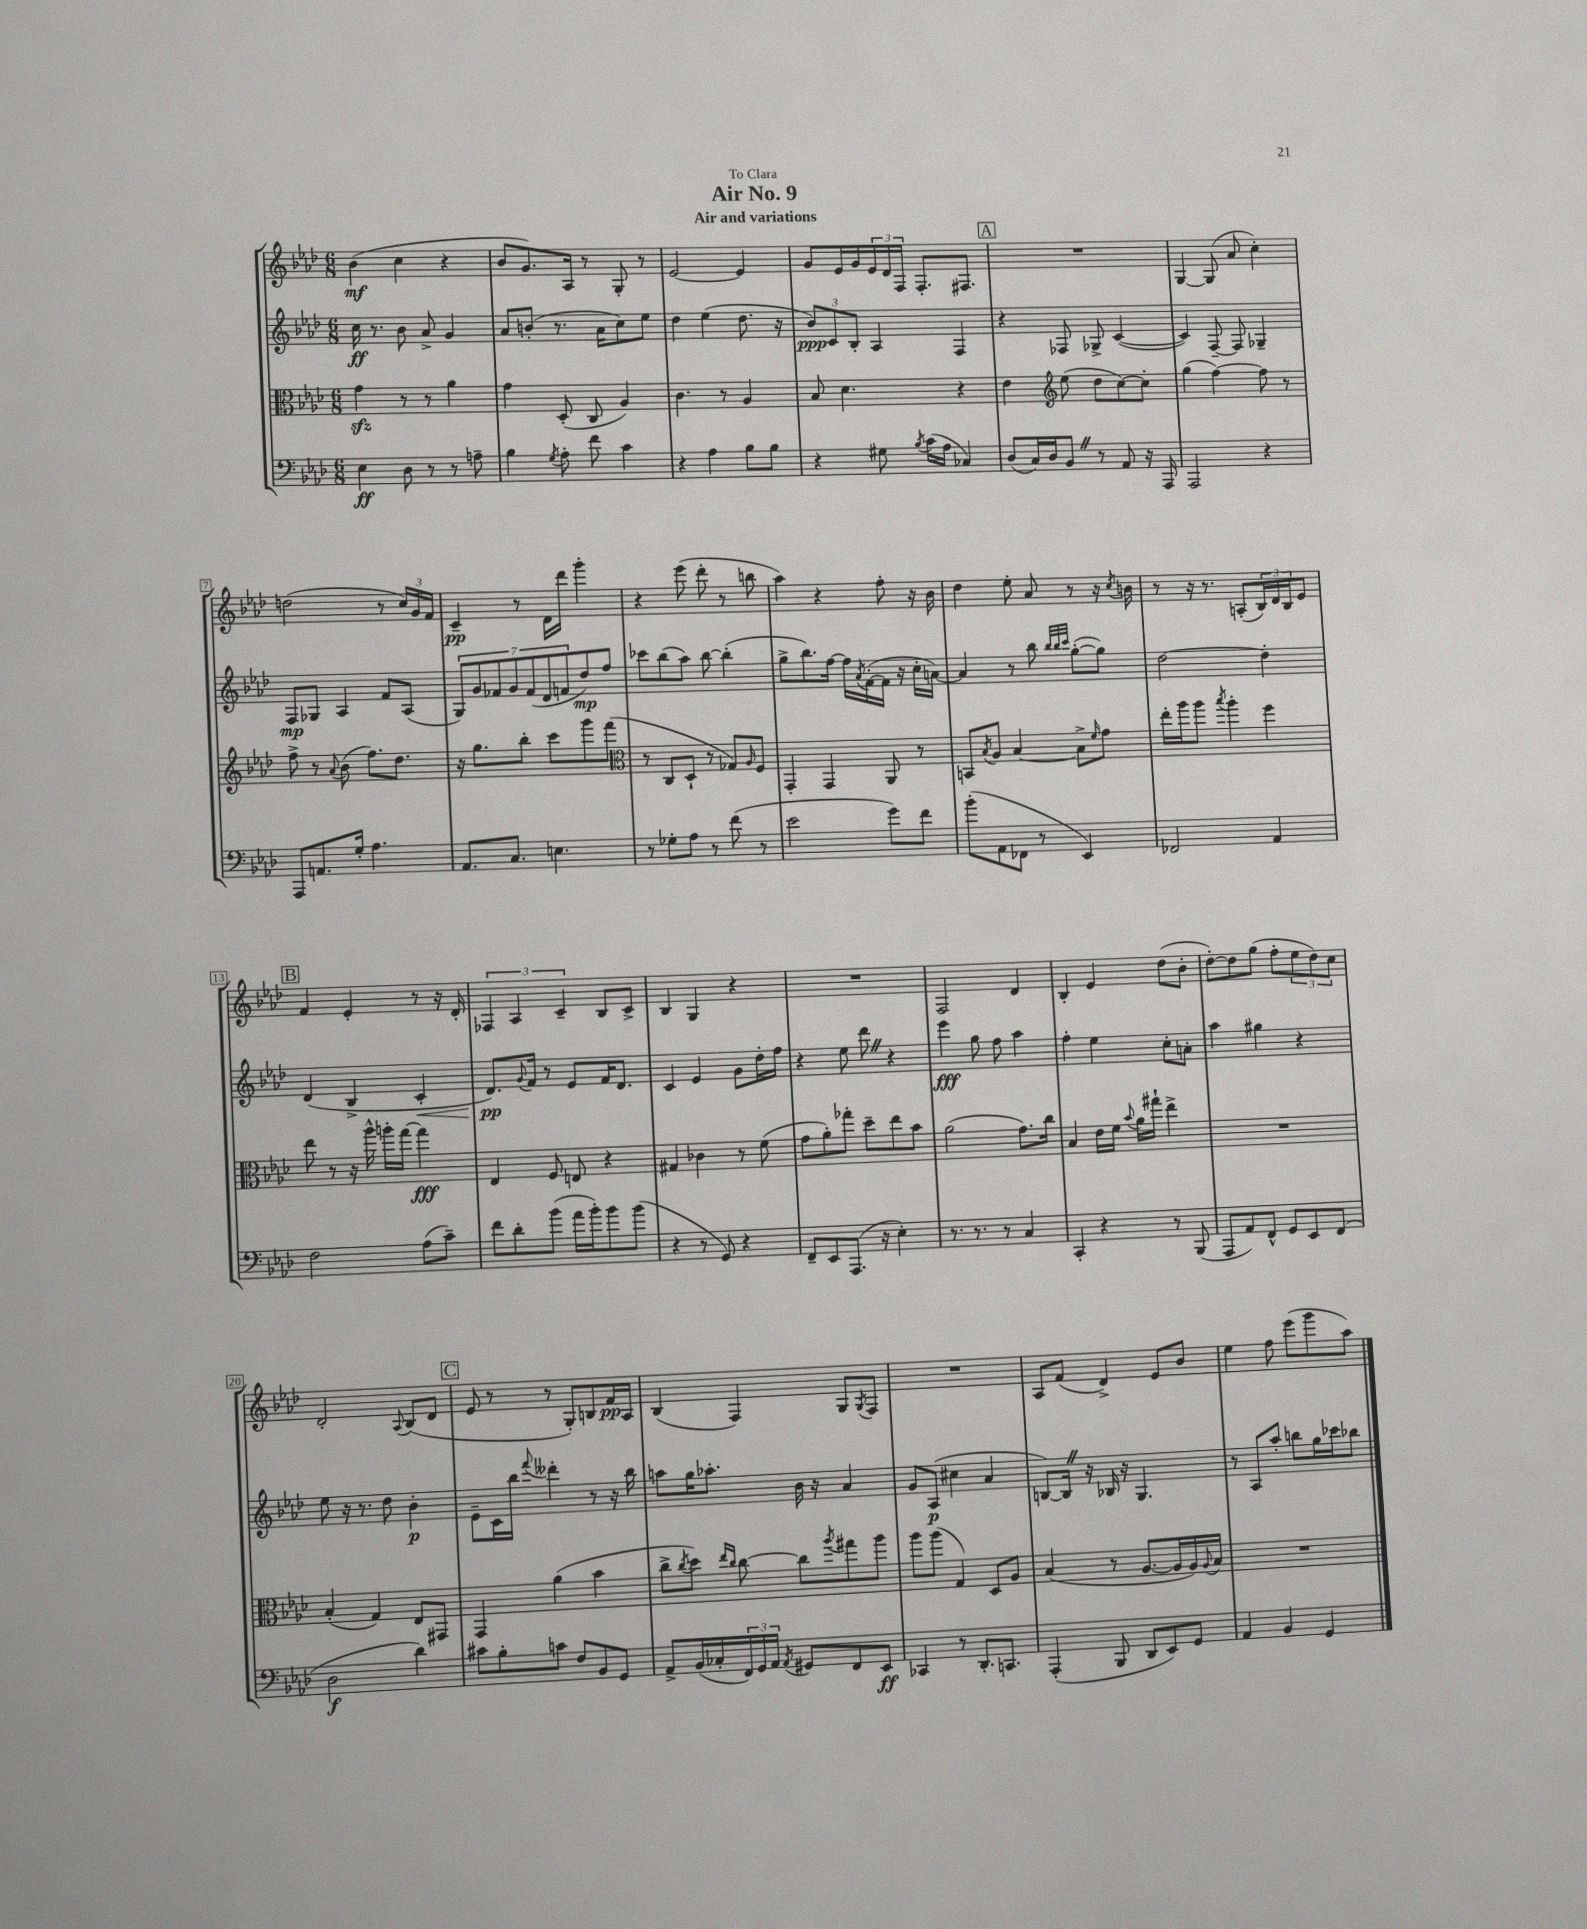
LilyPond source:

\header { title = "Air No. 9" subtitle = "Air and variations" dedication = "To Clara" }
<<
\new StaffGroup <<
\new Staff = "s0" {
    \clef treble \key aes \major \numericTimeSignature \time 6/8
    bes'4\mf( c''4 r4 |
    bes'8 g'8.) aes16 r8 g8-. r8 |
    ees'2~ ees'4 |
    g'8 ees'16 g'16 \tuplet 3/2 { ees'16 des'16 f16 } f8.-. fis8. |
    \mark \markup { \box "A" } R2. |
    g4~ g8( aes'8 c''4-.) |
    d''2( r8 \tuplet 3/2 { c''16) g'16 f'16 } |
    c'4--\pp r8 des'16 des'''16 g'''4-. |
    r4 ees'''8( des'''8-. r8 b''8 |
    aes''4) r4 f''8-. r16 bes'16 |
    des''4 ees''8-. aes'8 r8 r16 \acciaccatura { c''8 } b'16 |
    r8 r16 r8. a8-.( \tuplet 3/2 { bes16) des'16 bes16 } ees'8 |
    \mark \markup { \box "B" } f'4 ees'4-. r8 r16 des'16-. |
    \tuplet 3/2 { fes4 aes4 c'4-- } bes8 c'8-> |
    bes4 g4 r4 |
    R2. |
    f2 des'4 |
    bes4-. ees'4 des''8( bes'8-. |
    des''8~-.) des''8 g''8( f''8-. \tuplet 3/2 { ees''8 des''8) c''8 } |
    des'2-. \appoggiatura { aes8 } bes8( des'8 |
    \mark \markup { \box "C" } ees'8 r8 r8 g8-.) b8 f'16\pp aes16 |
    bes4( f4) g8 \acciaccatura { g8 } f8 |
    R2. |
    aes8 f'8( des'4->) ees'8 bes'8 |
    ees''4 f''8 ees'''8( g'''8 aes''8) \bar "|." |
}
\new Staff = "s1" {
    \clef treble \key aes \major \numericTimeSignature \time 6/8
    c''16\ff r8. bes'8 aes'8-> g'4 |
    aes'8 b'8-.( r8. aes'16 c''8) ees''8 |
    des''4 ees''4( des''8. r16 |
    \tuplet 3/2 { bes'8\ppp) c'8 bes8-. } aes4 f4 |
    \mark \markup { \box "A" } r4 fes8 ges8-> c'4~( |
    c'4) f8~-- f8 ges4-- |
    f8\mp ges8 aes4 f'8 aes8( |
    \tuplet 7/4 { g8) g'8 fes'8 g'8 fes'8( des'8 f'8 } des''8\mp) f''8 |
    ces'''8 bes''8( aes''8) bes''8~ bes''4-.( |
    g''8-> bes''8.) f''16~ f''16 \acciaccatura { aes'8 } f'16~-.( f'16 r16 c''16-. a'16~) |
    a'4 r8 bes''8 \grace { bes''32 bes''32 c'''32 } g''8~-.( g''8) |
    des''2~ des''4-. |
    \mark \markup { \box "B" } des'4( bes4-> c'4-.\< |
    des'8.\pp\!) \appoggiatura { g'8 } f'16 r8 ees'8 f'16 des'8. |
    c'4 ees'4 g'8 des''16-. f''16 |
    r4 ees''8 des'''8 \once \override BreathingSign.text = \markup { \musicglyph "scripts.caesura.straight" } \breathe r4 |
    ees'''4\fff g''8 f''8 aes''4 |
    f''4-. ees''4 c''8-. a'8-. |
    aes''4 gis''4 r4 |
    ees''8 r16 r8. des''8 bes'4-.\p |
    \mark \markup { \box "C" } ees'8-- c'16 bes''16 \appoggiatura { f'''8 } deses'''4-. r8 r16 bes''16 |
    a''8 g''16 aes''8.-. bes'16 r16 aes'4 |
    g'8 aes8\p( cis''4 aes'4 |
    b8~) b16 \once \override BreathingSign.text = \markup { \musicglyph "scripts.caesura.straight" } \breathe r16 bes16 r16 g4. |
    r8 aes8 aes''8-. b''8 g''16 ces'''16 bes''8 \bar "|." |
}
\new Staff = "s2" {
    \clef alto \key aes \major \numericTimeSignature \time 6/8
    g'4\sfz r8 r8 aes'4 |
    g'4 des8-.( c8 aes4) |
    c'4. r8 aes4 |
    bes8 des'4. r4 |
    \mark \markup { \box "A" } ees'4 \clef treble ees''8( des''8 c''8~) c''8-. |
    g''4( f''4~) f''8 r8 |
    f''8-> r8 \appoggiatura { aes'8 } bes'8( f''8.) des''8. |
    r16 g''8. bes''8-. c'''8 g'''8 f'''8( |
    \clef alto r8 c8 des8-! r8 ges8) \grace { aes16 } f8 |
    g,4-. g,4 aes,8 r8 |
    b,8 \acciaccatura { bes8 } aes8 bes4~ bes8-> \grace { f'16 } g'8 |
    ees''16-. aes''16 aes''8 \acciaccatura { bes''8 } aes''4-. f''4 |
    \mark \markup { \box "B" } ees''8 r8 r16 aes''16-^ a''16-. g''16~ g''4\fff |
    ees4 f8 e8 r4 |
    gis4 ces'4 r8 f'8( |
    g'8 aes'8-.) ges''8-. des''8-- ees''8 bes'8 |
    aes'2( g'8.) c''16 |
    bes4 ees'16 f'16 \appoggiatura { bes'8 } aes'16 gis''16-! ees''4-> |
    R2. |
    bes4-.( g4) ees8 gis,8 |
    \mark \markup { \box "C" } g,4 aes'4( bes'4 |
    c''8-> \acciaccatura { c''8 } des''8) \grace { ees''16 c''16 } c''8~ c''8 \acciaccatura { aes''8 } gis''8 aes''8 |
    aes''8 aes''8( g4) des8 aes8 |
    bes4( r8 aes8.~ aes16 aes16) \appoggiatura { aes8 } bes16 |
    R2. \bar "|." |
}
\new Staff = "s3" {
    \clef bass \key aes \major \numericTimeSignature \time 6/8
    ees4\ff des8 r8 r8 a8-- |
    bes4 \acciaccatura { g8 } aes8-. f'8 c'4 |
    r4 aes4 bes8 bes8 |
    r4 gis8 \acciaccatura { bes8 } c'16( aes16 ces4) |
    \mark \markup { \box "A" } des8( c16) des16 bes,8 \once \override BreathingSign.text = \markup { \musicglyph "scripts.caesura.straight" } \breathe r8 aes,8 r16 aes,,16 |
    aes,,2 r4 |
    aes,,8 a,8. g16-. aes4. |
    aes,8. c8. e4. |
    r8 ges8-. aes8 r8 f'8( r8 |
    ees'2 g'8) f'8 |
    bes'8-.( aes,8 fes,8 r8 ees,4) |
    fes,2 aes,4 |
    \mark \markup { \box "B" } f2 aes8( c'8--) |
    f'8 des'8-. bes'8( aes'16 bes'16-.) bes'8 bes'8( |
    r4 r8 g,8) r4 |
    f,8-- ees,8 aes,,8.( r16 ees4-.) |
    r8. r8. r8 c4 |
    c,4-. r4 r8 bes,,8( |
    aes,,8 aes,8) f,8-^ g,8 ees,8 f,8( |
    des2\f des'4) |
    \mark \markup { \box "C" } cis'8 bes8-. c'8 f8 bes,8 g,8 |
    aes,8-> bes,16( ces16-. \tuplet 3/2 { f,16) g,16 aes,16 } \acciaccatura { aes,8 } gis,8 f,8 ees,8\ff |
    ces,4 r8 des,8.-. c,8. |
    aes,,4-.( bes,,8 des,8 ees,8) g,8 |
    aes,4 bes,4 g,4 \bar "|." |
}
>>
>>
\layout { \context { \Score \override BarNumber.stencil = #(make-stencil-boxer 0.1 0.3 ly:text-interface::print) } }
